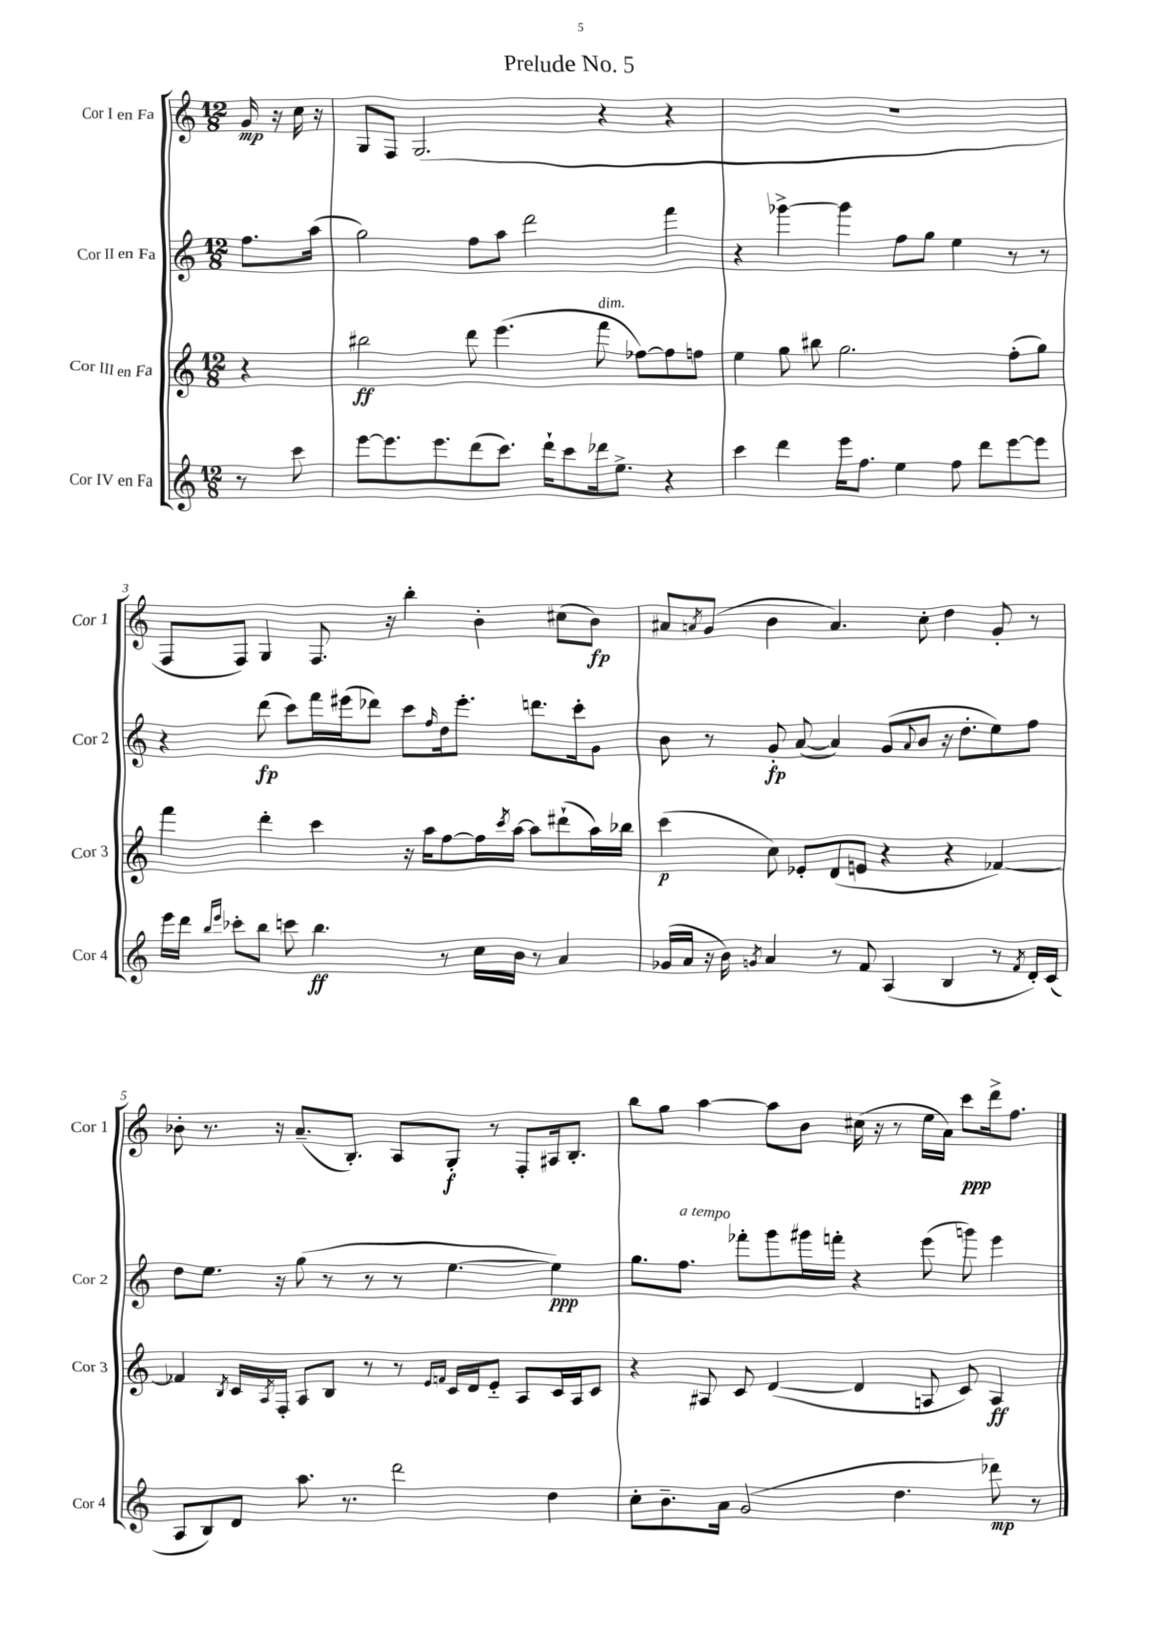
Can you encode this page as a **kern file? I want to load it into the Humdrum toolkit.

**kern	**dynam	**kern	**dynam	**kern	**dynam	**kern	**dynam
*part4	*part4	*part3	*part3	*part2	*part2	*part1	*part1
*staff4	*staff4	*staff3	*staff3	*staff2	*staff2	*staff1	*staff1
*I"Cor IV en Fa	*	*I"Cor III en Fa	*	*I"Cor II en Fa	*	*I"Cor I en Fa	*
*I'Cor 4	*	*I'Cor 3	*	*I'Cor 2	*	*I'Cor 1	*
*clefG2	*	*clefG2	*	*clefG2	*	*clefG2	*
*k[]	*	*k[]	*	*k[]	*	*k[]	*
*M12/8	*	*M12/8	*	*M12/8	*	*M12/8	*
=	=	=	=	=	=	=	=
8r	.	4r	.	8.ff\L	.	16g/	mp
.	.	.	.	.	.	16r	.
8ccc\	.	.	.	.	.	16cc\	.
.	.	.	.	(16aa\Jk	.	16r	.
=1	=1	=1	=1	=1	=1	=1	=1
[8eee\L	.	2bb#X\	ff	2gg\)	.	8G/L	.
8.eee\]	.	.	.	.	.	8F/J	.
.	.	.	.	.	.	(2.G/	.
8.eee\	.	.	.	.	.	.	.
(8ddd\	.	8ddd\	.	8ff\L	.	.	.
8.ccc\J)	.	(4.eee\	.	8aa\J	.	.	.
.	.	.	.	2ddd\	.	.	.
16ddd`\KL	.	.	.	.	.	.	.
8ccc\	.	.	.	.	.	.	.
!	!	!LO:TX:a:i:t=dim.	!	!	!	!	!
16ddd-X\k	.	8fff\	.	.	.	4r	.
8.ee^\J	.	.	.	.	.	.	.
.	.	[8ff-X\L)	.	.	.	.	.
4r	.	8ff-\]	.	4fff\	.	4r	.
.	.	8ffn\J	.	.	.	.	.
=2	=2	=2	=2	=2	=2	=2	=2
4ccc\	.	4ee\	.	4r	.	1.r	.
4ddd\	.	8gg\	.	[4ggg-X^\	.	.	.
.	.	8bb#X\	.	.	.	.	.
16eee\KL	.	2.gg\	.	4ggg-\]	.	.	.
8.ff\J	.	.	.	.	.	.	.
4ee\	.	.	.	8ff\L	.	.	.
.	.	.	.	8gg\J	.	.	.
8ff\	.	.	.	4ee\	.	.	.
8ddd\L	.	.	.	.	.	.	.
[8eee\	.	(8ff'\L	.	8r	.	.	.
8eee\J]	.	8gg\J)	.	8r	.	.	.
!!LO:LB:g=z
=3	=3	=3	=3	=3	=3	=3	=3
16eee\LL	.	4fff\	.	4r	.	8F/L	.
16ddd\JJ	.	.	.	.	.	.	.
16qqbb/LL	.	.	.	.	.	.	.
16qqeee/JJ	.	.	.	.	.	.	.
8ccc-X'\L	.	.	.	.	.	8F/J)	.
8bb\J	.	4ddd'\	.	(8ddd\	fp	4G/	.
8cccn\	.	.	.	8ccc\L)	.	.	.
4.bb\	ff	4ccc\	.	16fff\L	.	8.F/	.
.	.	.	.	(16eee#X\J	.	.	.
.	.	.	.	8ddd-X\J)	.	.	.
.	.	.	.	.	.	16r	.
.	.	16r	.	8ccc\L	.	4bb'\	.
.	.	16aa\KL	.	.	.	.	.
.	.	.	.	16qqff/	.	.	.
8r	.	[8ff\	.	16dd\k	.	.	.
.	.	.	.	8.eee#'\J	.	.	.
16cc\LL	.	16ff\L]	.	.	.	4b'\	.
.	.	8qccc/	.	.	.	.	.
16b\JJ	.	[16aa\JJ	.	.	.	.	.
8r	.	8aa\L]	.	8.dddn\L	.	.	.
4a/	.	(8ddd#X`\	.	.	.	(8cc#X\L	.
.	.	.	.	16ccc'\k	.	.	.
.	.	16aa\L)	.	8g\J	.	8b\J)	fp
.	.	16bb-X\JJ	.	.	.	.	.
=4	=4	=4	=4	=4	=4	=4	=4
(16g-X/LL	.	(4ccc\	p	8b\	.	8a#X/L	.
16a/JJ	.	.	.	.	.	.	.
.	.	.	.	.	.	8qan/	.
16r	.	.	.	8r	.	(8g/J	.
16b\)	.	.	.	.	.	.	.
8qgn/	.	.	.	.	.	.	.
4a/	.	8cc\)	.	8g'/	fp	4b\	.
.	.	8e-X'/L	.	([8a/	.	.	.
8r	.	(8d/	.	4a/])	.	4.a/)	.
8f/	.	8en/J	.	.	.	.	.
(4A/	.	4r	.	(8g/L	.	.	.
.	.	.	.	8qqa/	.	.	.
.	.	.	.	8b/J	.	8cc'\	.
4B/	.	4r	.	16r	.	4dd\	.
.	.	.	.	8.dd'\L	.	.	.
8r	.	[4f-X/)	.	8ee\)	.	8g'/	.
8qf/	.	.	.	.	.	.	.
16d'/LL)	.	.	.	8ff\J	.	8r	.
(16c/JJ	.	.	.	.	.	.	.
!!LO:LB:g=z
=5	=5	=5	=5	=5	=5	=5	=5
8A/L	.	4f-X/]	.	8dd\L	.	8b-X'\	.
8B/)	.	.	.	8.ee\J	.	8.r	.
.	.	8qB/	.	.	.	.	.
8d/J	.	16c/LL	.	.	.	.	.
.	.	8qA/	.	.	.	.	.
.	.	16F'/JJ	.	16r	.	16r	.
8.aa\	.	8A/L	.	(8gg\	.	(8.a~/L	.
.	.	8B/J	.	8r	.	.	.
8.r	.	.	.	.	.	8.B'/J)	.
.	.	8r	.	8r	.	.	.
2ddd\	.	8r	.	8r	.	8A/L	.
.	.	16qqe/LL	.	.	.	.	.
.	.	16qqfn/JJ	.	.	.	.	.
.	.	16c/LL	.	[4.ee\	.	8G'/J	f
.	.	16d/J	.	.	.	.	.
.	.	8e/J	.	.	.	8r	.
.	.	8A/L	.	.	.	8F'/L	.
4dd\	.	16c/L	.	4ee\])	ppp	16A#X/k	.
.	.	16A/J	.	.	.	8.B'/J	.
.	.	8c/J	.	.	.	.	.
=6	=6	=6	=6	=6	=6	=6	=6
8cc'\L	.	4r	.	8.gg\L	.	8bb\L	.
8.b~\	.	.	.	.	.	8gg\J	.
!	!	!	!	!LO:TX:a:i:t=a tempo	!	!	!
.	.	.	.	8.ff\J	.	.	.
.	.	8A#X/	.	.	.	[4aa\	.
16a\Jk	.	.	.	.	.	.	.
(2g/	.	8c/	.	8fff-X'\L	.	.	.
.	.	([4d/	.	8ggg\	.	8aa\L]	.
.	.	.	.	16ggg#X\L	.	8b\J	.
.	.	.	.	16fffn'\JJ	.	.	.
.	.	4d/]	.	4r	.	(16cc#X\	.
.	.	.	.	.	.	16r	.
4.dd\	.	.	.	.	.	8r	.
.	.	8An/	.	(8eee\	.	16ee\LL	.
.	.	.	.	.	.	16a\JJ)	.
.	.	8c/)	.	8gggn\)	.	8ccc\L	ppp
8ddd-X\)	mp	4A/	ff	4eee\	.	16ddd^\k	.
.	.	.	.	.	.	8.ff\J	.
8r	.	.	.	.	.	.	.
==	==	==	==	==	==	==	==
*-	*-	*-	*-	*-	*-	*-	*-
